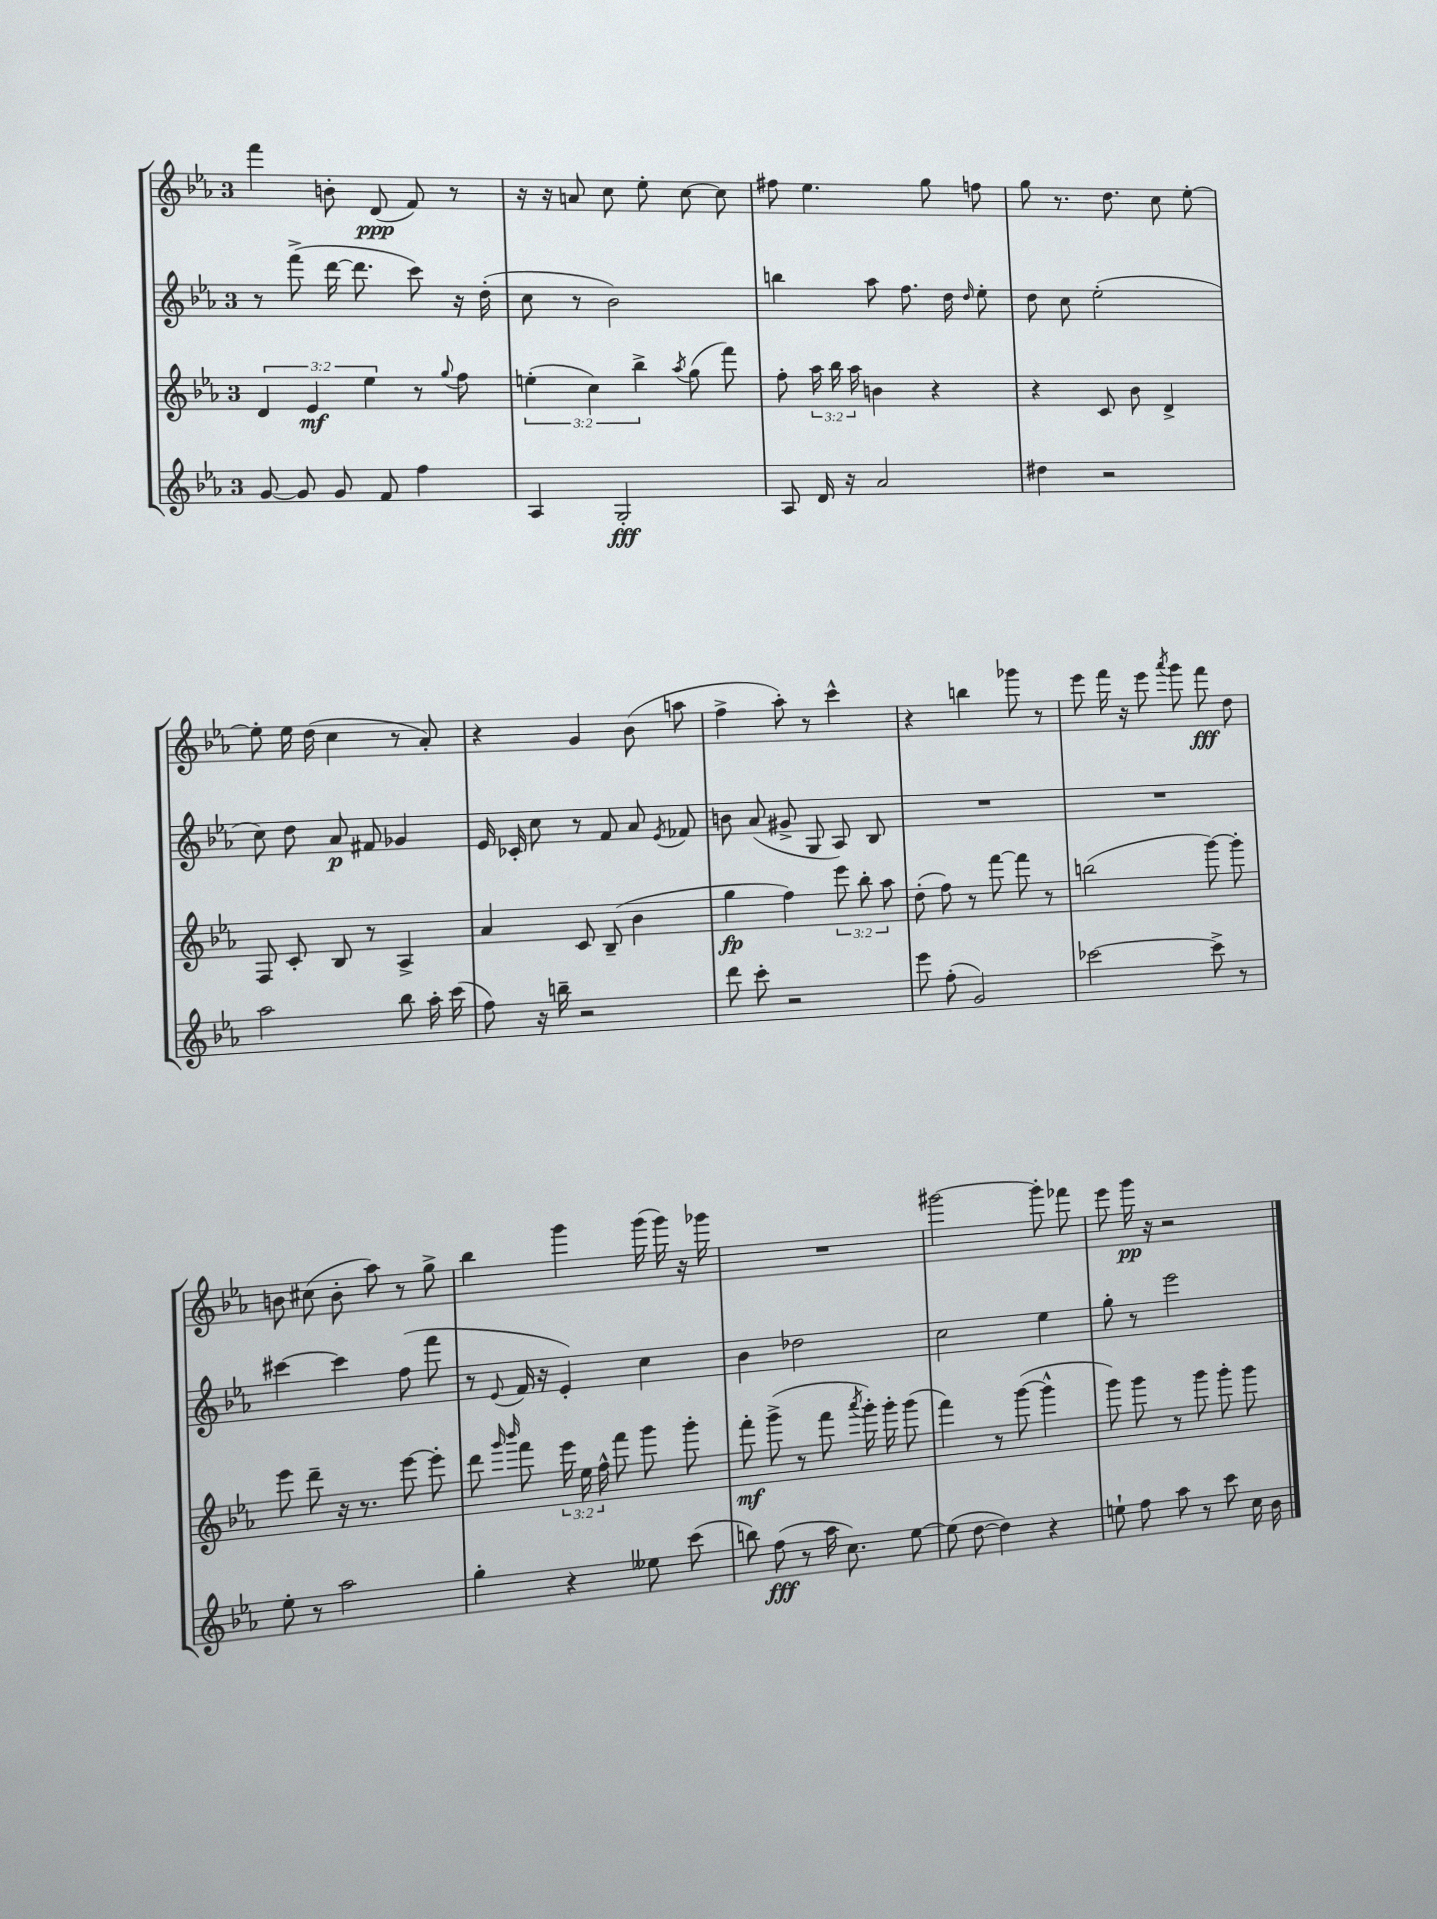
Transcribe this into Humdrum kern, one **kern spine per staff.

**kern	**kern	**kern	**kern
*staff4	*staff3	*staff2	*staff1
*clefG2	*clefG2	*clefG2	*clefG2
*k[b-e-a-]	*k[b-e-a-]	*k[b-e-a-]	*k[b-e-a-]
*M3/4	*M3/4	*M3/4	*M3/4
[8g	6d	8r	4fff
8g]	.	(8fff^	.
.	6e-	.	.
8g	.	[16ddd	8b'
.	.	8.ddd]	.
.	6ee-	.	.
8f	.	.	(8d
4ff	8r	8ccc)	8f)
.	8qqgg	.	.
.	8ff	16r	8r
.	.	(16dd'	.
=	=	=	=
4A-	(6ee'	8cc	16r
.	.	.	16r
.	.	8r	8a
.	6cc)	.	.
2G'	.	2b-)	8cc
.	6bb-^	.	.
.	.	.	8ee-'
.	8qaa-	.	.
.	(8gg	.	[8cc
.	8fff)	.	8cc]
=	=	=	=
8A-	8ff'	4bb	8ff#
16d	24aa-	.	4.ee-
.	24bb-	.	.
16r	.	.	.
.	24aa-	.	.
2a-	4b	8aa-	.
.	.	8.ff	.
.	4r	.	8gg
.	.	16dd	.
.	.	16qqdd	.
.	.	8ee-'	8ff
=	=	=	=
4dd#	4r	8dd	8gg
.	.	8cc	8.r
2r	8c	(2ee-'	.
.	.	.	8.dd
.	8b-	.	.
.	4d^	.	8cc
.	.	.	[8ee-'
=	=	=	=
2aa-	8F	8cc)	8ee-']
.	8c'	8dd	16ee-
.	.	.	(16dd
.	8B-	8a-	4cc
.	8r	8f#	.
8bb-	4A-^	4g-	8r
16aa-'	.	.	8a-')
(16ccc	.	.	.
=	=	=	=
8ff)	4a-	16e-	4r
.	.	16c-'	.
16r	.	8cc	.
16bb~	.	.	.
2r	8c	8r	4g
.	(8B-~	8f	.
.	4b-	8a-	(8b-
.	.	8qe-	.
.	.	8f-	8aa
=	=	=	=
8ddd	4gg	8b	4ff^
8ccc'	.	(8a-	.
2r	4ff)	8g#^	8aa-')
.	.	8G	8r
.	12eee-	8A-)	4ccc^^
.	12bb-'	.	.
.	.	8B-	.
.	12aa-	.	.
=	=	=	=
8eee-	(8dd'	2.r	4r
(8ff'	8ff)	.	.
2g)	8r	.	4bb
.	[8fff	.	.
.	8fff]	.	8ggg-
.	8r	.	8r
=	=	=	=
[2ccc-	(2bb	2.r	8eee-
.	.	.	16fff
.	.	.	16r
.	.	.	8eee-
.	.	.	8qaaa-
.	.	.	8ggg
8ccc-^]	[8ggg)	.	8fff
8r	8ggg']	.	8dd
=	=	=	=
8ee-'	8eee-	[4ccc#	8b
8r	8ddd~	.	(8cc#
2aa-	16r	4ccc#]	8b'
.	8.r	.	.
.	.	.	8aa-)
.	[8eee-	(8ff	8r
.	8eee-']	8fff	8gg^
=	=	=	=
4gg'	8ddd	8r	4bb-
.	16qqggg	.	.
.	16qqbbb-	8qqe-	.
.	8fff	16f	.
.	.	16r	.
4r	24eee-	4e-')	4ggg
.	24ee-	.	.
.	24ff^^	.	.
.	8fff	.	.
8ee--	8ggg	4cc	(16ggg
.	.	.	16ggg)
(8ccc	8ggg'	.	16r
.	.	.	16ggg-
=	=	=	=
8bb)	8fff'	4b-	2.r
(8ff	(8ggg^	.	.
8r	8r	2dd-	.
16aa-	8fff	.	.
8.cc)	.	.	.
.	8qaaa-	.	.
.	16ggg')	.	.
.	16ggg'	.	.
[8ee-	(8ggg	.	.
=	=	=	=
(8ee-]	4fff)	2cc	[2ggg#
[8dd	.	.	.
4dd])	8r	.	.
.	([8ggg	.	.
4r	4ggg^^]	4ee-	8ggg#']
.	.	.	8fff-
=	=	=	=
8ee`	8ggg)	8gg'	8eee-
8ff	8ggg	8r	16ggg
.	.	.	16r
8aa-	8r	2eee-	2r
8r	8ggg	.	.
8ccc	8ggg'	.	.
16cc	8ggg	.	.
16b-	.	.	.
==	==	==	==
*-	*-	*-	*-
